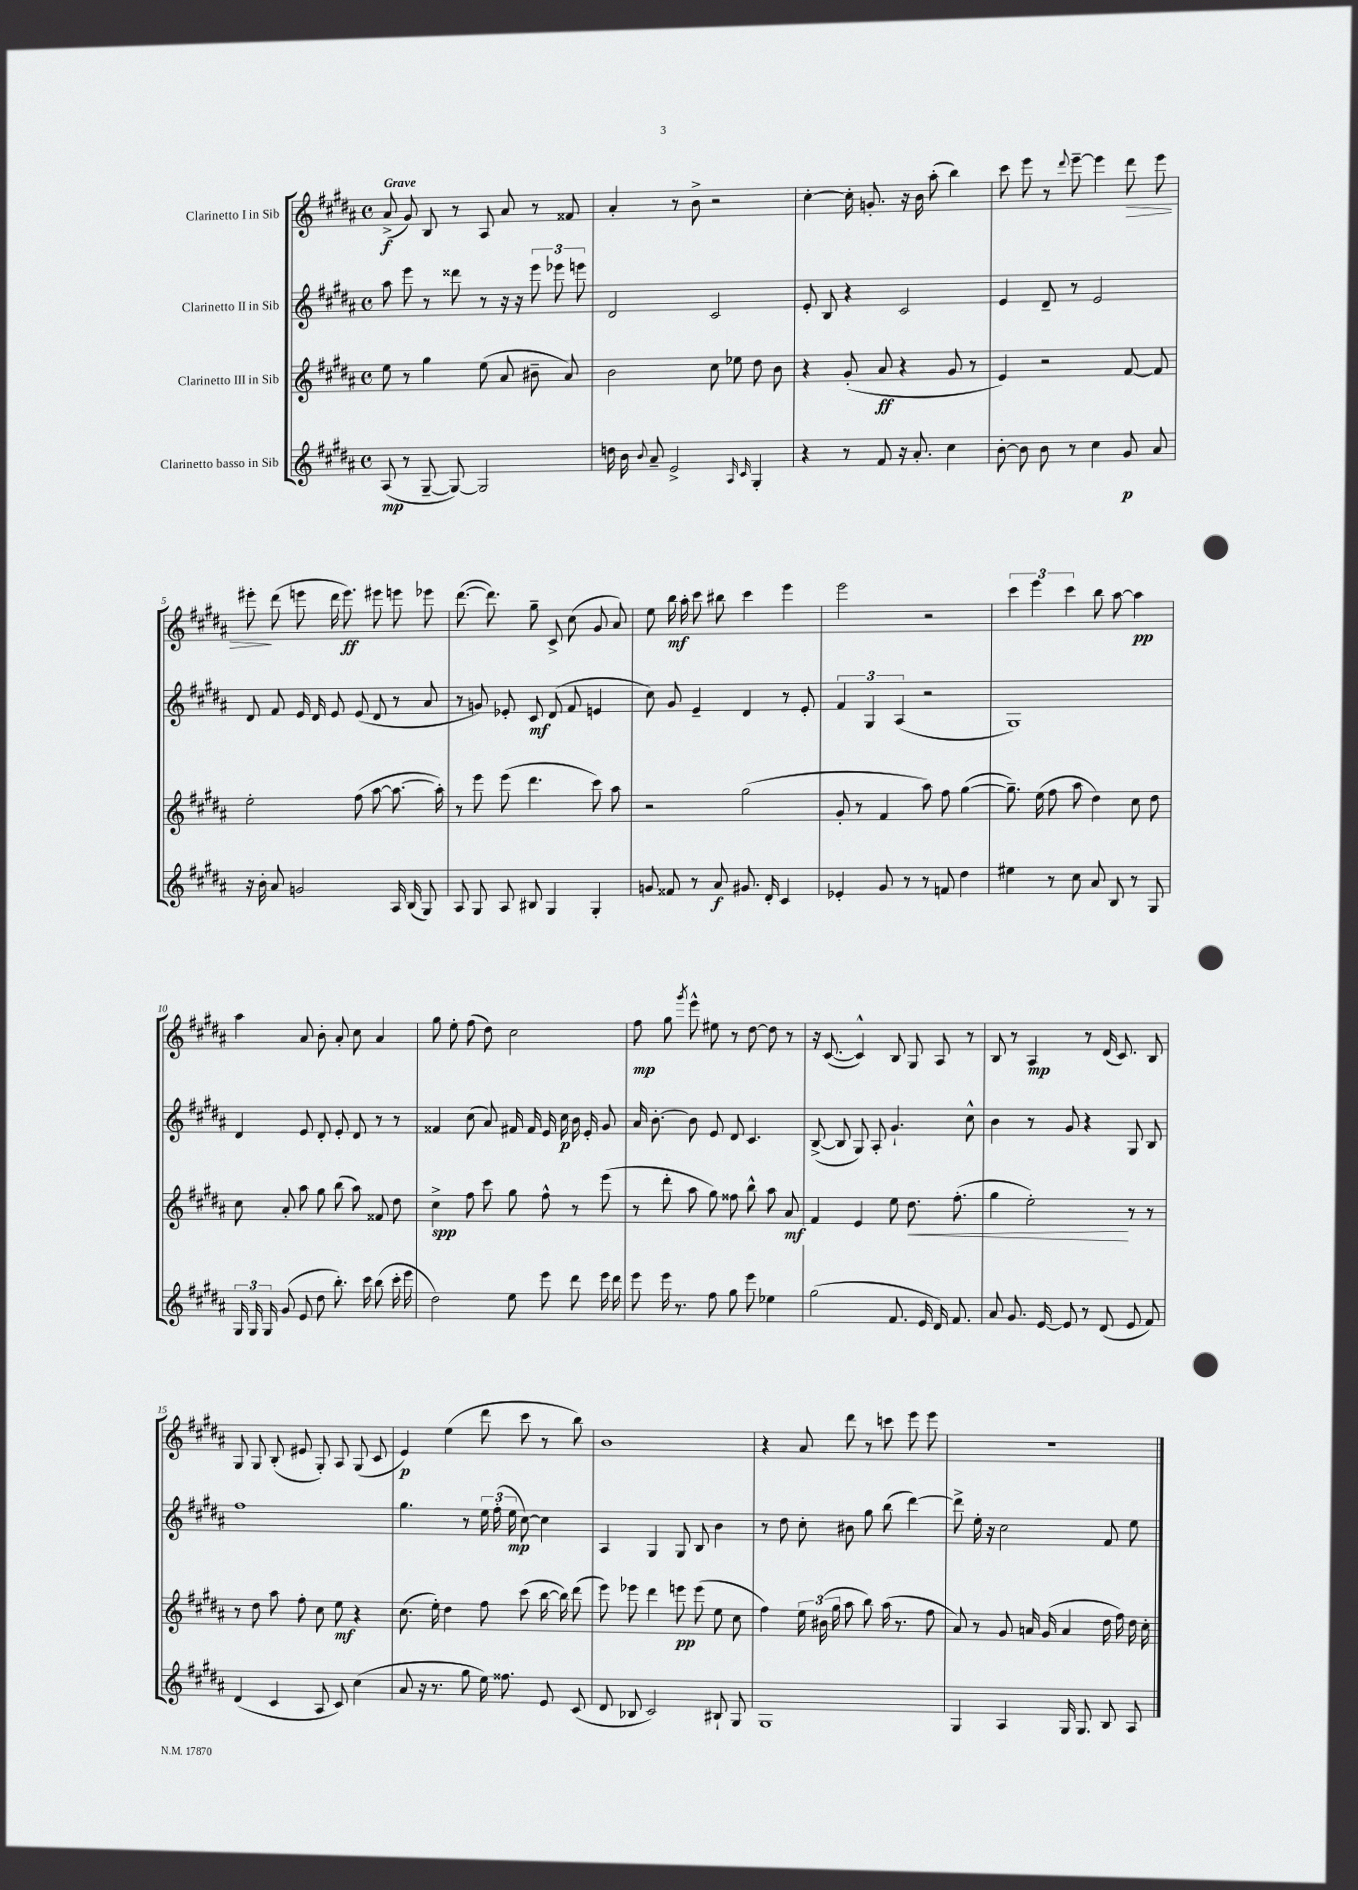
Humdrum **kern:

**kern	**kern	**kern	**kern
*staff4	*staff3	*staff2	*staff1
*clefG2	*clefG2	*clefG2	*clefG2
*k[f#c#g#d#a#]	*k[f#c#g#d#a#]	*k[f#c#g#d#a#]	*k[f#c#g#d#a#]
*M4/4	*M4/4	*M4/4	*M4/4
*met(c)	*met(c)	*met(c)	*met(c)
(8A#	8ee	8aa#	(8a#^
8r	8r	8eee	8g#)
[8G#~	4gg#	8r	8B
8G#_)	.	8ddd##	8r
2G#]	(8ee	8r	8A#
.	8a#	16r	8a#
.	.	16r	.
.	8b#~	12eee	8r
.	.	12eee-	.
.	8a#)	.	8f##
.	.	12eee	.
=	=	=	=
16dd	2b	2d#	4a#'
16b	.	.	.
8qqb	.	.	.
8a#~	.	.	.
2e^	.	.	8r
.	.	.	8b^
.	8cc#	2c#	2r
.	8ee-	.	.
16qqA#	.	.	.
16qqc#	.	.	.
4G#'	8dd#	.	.
.	8b	.	.
=	=	=	=
4r	4r	8e'	[4cc#'
.	.	8B	.
8r	(8g#'	4r	16cc#']
.	.	.	8.g'
8f#	8a#	.	.
16r	4r	2c#	16r
8.a#'	.	.	16b
.	.	.	(8aa#'
4cc#	8g#	.	4bb)
.	8r	.	.
=	=	=	=
[8b'	4e)	4e	8ccc#
8b]	.	.	8eee
8b	2r	8d#~	8r
.	.	.	8qqddd#
8r	.	8r	[8eee~
4cc#	.	2e	4eee]
8g#	[8f#	.	8ddd#
8a#	8f#]	.	8eee
=	=	=	=
16r	2ee'	8d#	8eee#'
16b'	.	.	.
8a#	.	8f#	(8ddd#
2g	.	16e	8eee
.	.	16d#	.
.	.	8e	16ddd#
.	.	.	8.eee)
.	(8ff#	(8e	.
.	[8aa#	8d#	8eee#
16A#	8.aa#_	8r	8eee
(16B	.	.	.
8G#)	.	8a#	8eee-
.	16aa#'])	.	.
=	=	=	=
8A#	8r	8r	([8.ddd#
8G#	8eee	8g)	.
.	.	.	8.ddd#])
8A#	(8eee	8e-'	.
8B#	4.ddd#	8c#	8gg#~
4G#	.	(8d#	8c#^
.	.	8f#	(8cc#
4G#'	8ccc#)	4e	8g#
.	8aa#	.	8a#)
=	=	=	=
8g	2r	8cc#)	8ee
8f##	.	8g#	16bb
.	.	.	16aa#'
8r	.	4e~	8ccc#
8a#	.	.	8bb#
8.g#	(2gg#	4d#	4ccc#
16d#'	.	.	.
4c#	.	8r	4eee
.	.	8e'	.
=	=	=	=
4e-'	8g#'	6f#	2eee
.	8r	.	.
.	.	6G#	.
8g#	4f#	.	.
.	.	(6A#	.
8r	.	.	.
8r	8aa#)	2r	2r
8f	8ff#	.	.
4dd#	([4gg#	.	.
=	=	=	=
4ee#	8.gg#~])	1G#)	6ccc#
.	.	.	6eee
.	(16ee	.	.
8r	8ff#	.	.
.	.	.	6ccc#
8cc#	8aa#	.	.
8a#	4dd#)	.	8bb
8B	.	.	[8aa#
8r	8cc#	.	4aa#]
8G#	8dd#	.	.
=	=	=	=
24G#	8cc#	4d#	4aa#
24G#	.	.	.
24G#	.	.	.
(8g#	8a#'	.	.
8e	8aa#	8e	8a#
8dd#	8gg#	8d#'	8b'
8.bb')	(8bb	8e'	8a#'
.	8aa#)	8d#	8cc#
16ccc#	.	.	.
(8bb	8f##	8r	4a#
16ccc#'	8dd#	8r	.
16eee	.	.	.
=	=	=	=
2dd#)	4cc#^	4f##	8gg#
.	.	.	8ee'
.	8ff#	(8cc#	(8ff#
.	8ccc#	8a#)	8dd#)
8ee	8gg#	16f#	2cc#
.	.	16f#	.
8eee	8ff#^^	16e	.
.	.	16cc#	.
8ddd#	8r	16b	.
.	.	16e'	.
16eee	(8eee	8g#	.
16ddd#	.	.	.
=	=	=	=
8eee	8r	16a#	8ff#
.	.	[8.b'	.
16eee	8ddd#'	.	8gg#
8.r	.	.	.
.	.	.	8qggg#
.	8aa#	8b]	8eee^^
8ff#	8gg#)	8e	8ee#
8gg#	8ff##	8d#	8r
8eee	8bb^^	4.c#	[8dd#
4ee-	8aa#	.	8dd#]
.	8a#	.	8r
=	=	=	=
(2gg#	4f#	([8B^	16r
.	.	.	([8.c#
.	.	8B]	.
.	4e	8G#)	4c#^^])
.	.	8A#'	.
8.f#	8ee	4.g#`	8B
.	8.dd#	.	8G#
16e	.	.	.
16d#)	.	.	8A#
8.f#	(8.ff#'	.	.
.	.	8cc#^^	8r
=	=	=	=
8a#	4gg#	4b	8B
8.g#	.	.	8r
.	2ee')	8r	4A#
[16e	.	.	.
8e]	.	8g#	.
8r	.	4r	8r
(8d#	.	.	(16d#
.	.	.	8.c#)
8e	8r	8G#	.
8f#)	8r	8B	8B
=	=	=	=
(4d#	8r	1ff#	8G#
.	8dd#	.	8G#
4c#	8aa#	.	(8B'
.	8ff#'	.	8e#
8A#	8cc#	.	8G#')
8c#)	8ee	.	8A#
(4cc#	4r	.	(8G#
.	.	.	8c#
=	=	=	=
8a#	(8.cc#	4.gg#	4e)
16r	.	.	.
8.r	16ee')	.	.
.	4dd#	.	(4ee
8gg#	.	8r	.
16ee)	8ff#	24ee	8ddd#
.	.	(24ff#'	.
8.ff##	.	.	.
.	.	24ee	.
.	(8ccc#	[8cc#)	8ccc#
8e	[16bb	4cc#]	8r
.	16bb])	.	.
(8c#	(8ddd#	.	8bb)
=	=	=	=
8d#	8eee)	4A#	1b
8B-	8eee-	.	.
2c#)	4ddd#	4G#	.
.	8eee	8G#	.
.	(8eee	8B	.
8B#`	8ee	4b	.
8G#	8cc#	.	.
=	=	=	=
1G#	4ff#)	8r	4r
.	.	8dd#	.
.	24ee	8cc#'	8a#
.	(24b#	.	.
.	24gg#	.	.
.	8aa#	8b#	8ddd#
.	8bb)	8gg#	8r
.	(16aa#	(8bb	8ccc
.	8.r	.	.
.	.	[4ddd#)	8eee
.	8ff#	.	8eee
=	=	=	=
4G#	8a#)	8ddd#^]	1r
.	8r	16ee'	.
.	.	16r	.
4A#	8g#	2cc#	.
.	16a	.	.
.	(16g#	.	.
16G#	4a	.	.
8.G#	.	.	.
8B	16dd#	8f#	.
.	16ff#)	.	.
8A#	16dd#	8ee	.
.	16cc#'	.	.
==	==	==	==
*-	*-	*-	*-
